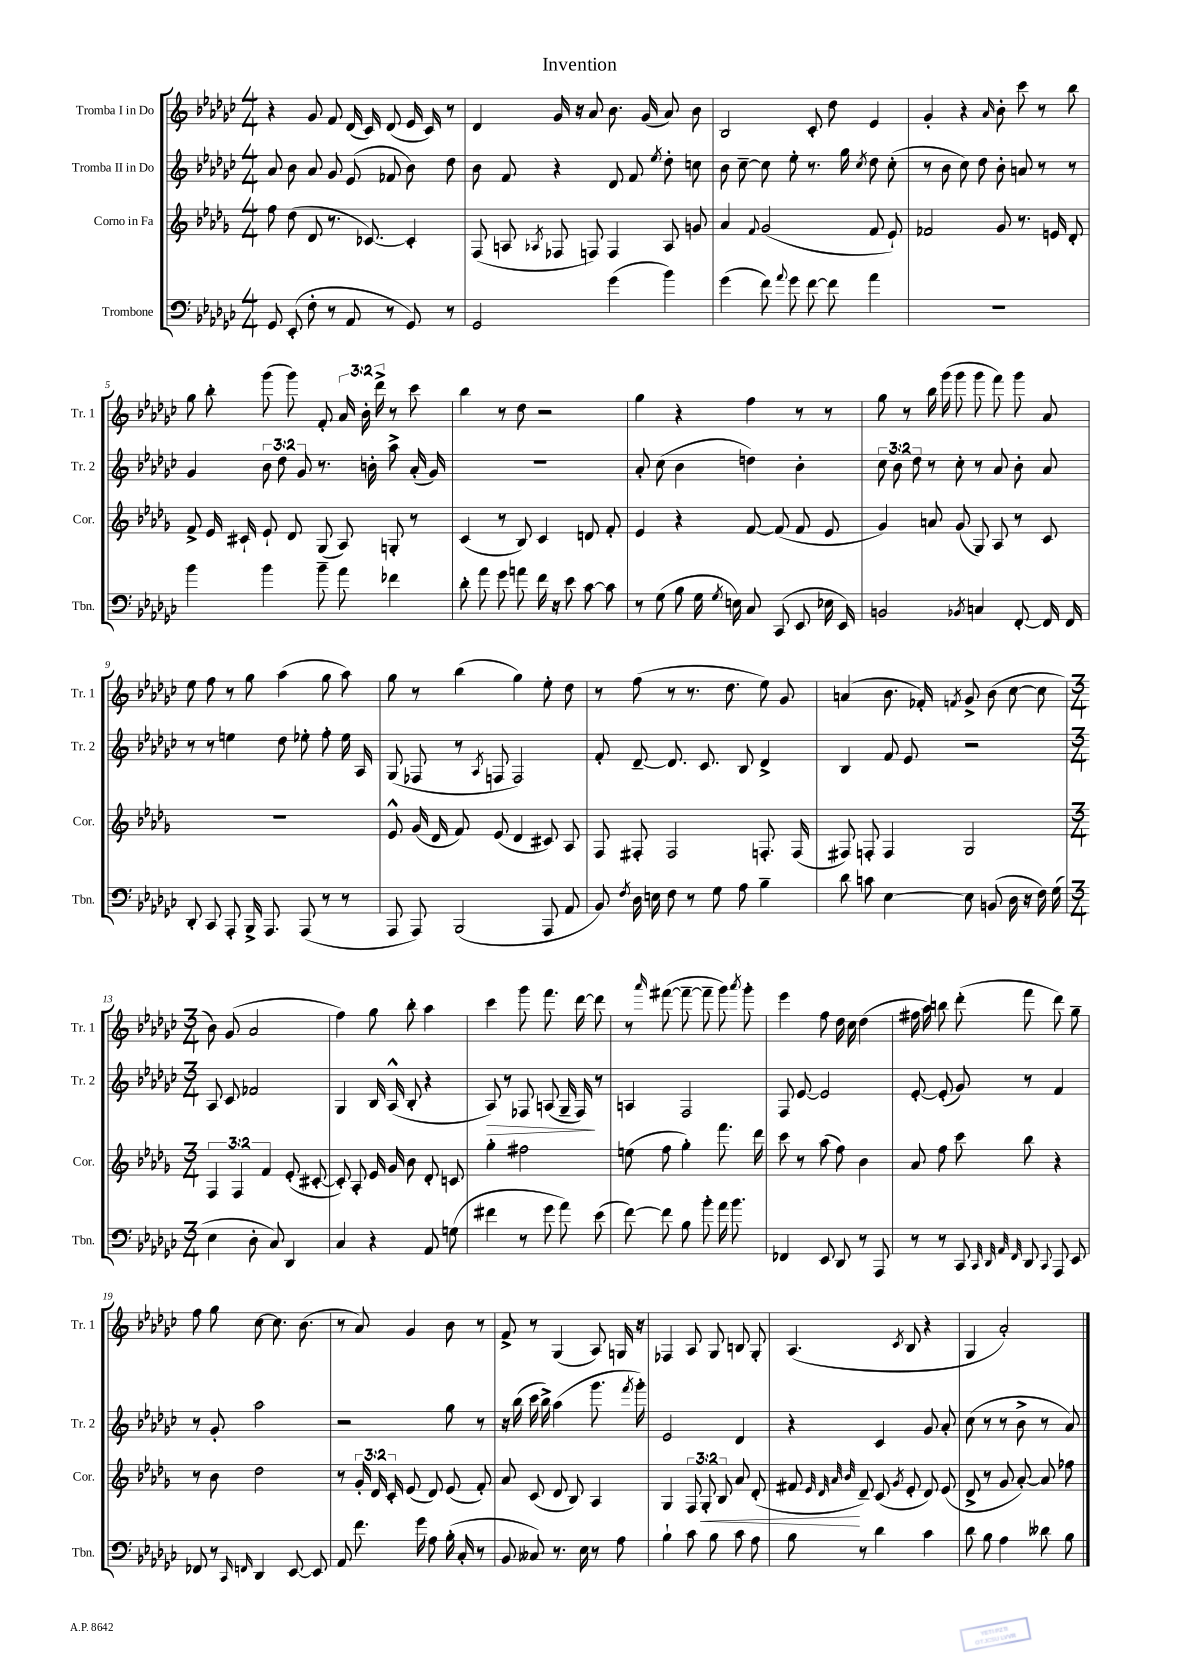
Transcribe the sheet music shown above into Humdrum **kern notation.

**kern	**kern	**kern	**kern
*staff4	*staff3	*staff2	*staff1
*clefF4	*clefG2	*clefG2	*clefG2
*k[b-e-a-d-g-c-]	*k[b-e-a-d-g-]	*k[b-e-a-d-g-c-]	*k[b-e-a-d-g-c-]
*M4/4	*M4/4	*M4/4	*M4/4
8GG-	8ff	8a-	4r
(8EE-'	(8dd-	8b-	.
8F'	8d-	8a-	8g-
8r	8.r	8g-	8f
8AA-	.	(8e-	(16d-
.	[8.c-)	.	16c-)
8r	.	8f-	(8d-
8GG-)	4c-']	8b-)	16e-
.	.	.	16c-)
8r	.	8dd-	8r
=	=	=	=
2GG-	(8F	8b-	4d-
.	8A	8f	.
.	8qA-	.	.
.	8F-	4r	16g-
.	.	.	16r
.	8F)	.	8a-
(4g-	4F	8d-	8.b-
.	.	8f	.
.	.	.	(16g-
.	.	8qee-	.
4b-)	8A-	8dd-'	8a-)
.	8g	8cc	8b-
=	=	=	=
(4g-	4a-	8b-	2B-
.	.	[8cc-~	.
.	8qqf	.	.
8f)	(2g-	8cc-]	.
8qqa-	.	.	.
8g-	.	8ee-'	.
[8f	.	8.r	8c-'
8f]	.	.	8dd-
.	.	16gg-	.
.	.	8qcc-	.
4a-	8f	8dd-	4e-
.	8e-`)	(8cc-'	.
=	=	=	=
1r	2f-	8r	4g-'
.	.	8b-	.
.	.	8cc-)	4r
.	.	8dd-	.
.	.	.	16qqa-
.	8g-	8b-'	8b-'
.	8.r	8a	8ccc-
.	.	8r	8r
.	16e	.	.
.	8d-'	8r	8bb-
=	=	=	=
4b-	8f^	4g-	8gg-
.	16e-	.	8bb-'
.	16c#`	.	.
4b-	8e-`	12b-	(8ggg-
.	.	12dd-	.
.	8d-	.	8ggg-)
.	.	12g-	.
8b-~	(8G-	8.r	8f'
8a-	8A-)	.	24a-
.	.	.	24b-'
.	.	16b'	.
.	.	.	24ddd-^
4f-	8G'	8aa-^	8r
.	8r	(16a-'	8ccc-
.	.	16g-)	.
=	=	=	=
8d-'	(4c	1r	4bb-
8a-	.	.	.
8g-	8r	.	8r
8a	8B-)	.	8dd-
16f	4c	.	2r
16r	.	.	.
8e-	.	.	.
[8c-	8d	.	.
8c-]	8f'	.	.
=	=	=	=
8r	4e-	8a-'	4gg-
(8G-	.	(8cc-	.
8B-	4r	4b-	4r
16G-	.	.	.
8qG-	.	.	.
16E)	.	.	.
8C-	[8f	4dd)	4ff
(8CC-	(8f]	.	.
8EE-	8f	4b-'	8r
16E-	8e-	.	8r
16EE-)	.	.	.
=	=	=	=
2BB	4g-)	12cc-	8gg-
.	.	12b-	.
.	.	.	8r
.	.	12dd-	.
.	8a	8r	16bb-
.	.	.	(16ggg-
.	(8g-	8cc-'	8ggg-
8qBB-	.	.	.
4C	8G-)	8r	8ggg-
.	8A-	8a-	8fff)
[8FF'	8r	8b-'	8ggg-
16FF]	8c	8a-	8a-
16FF	.	.	.
=	=	=	=
8DD-'	1r	8r	8ee-
8CC-	.	8r	8ff
8AAA-'	.	4ee	8r
16BBB-^	.	.	8gg-
8.AAA-	.	.	.
.	.	8dd-	(4aa-
(8AAA-	.	8ee-'	.
8r	.	8ff'	8gg-
8r	.	16ee-	8aa-)
.	.	16A-	.
=	=	=	=
8AAA-	8e-^^	(8G-	8gg-
8AAA-)	(16g-	8F-	8r
.	16d-	.	.
(2BBB-	8f)	8r	(4bb-
.	.	8qA-	.
.	(8e-	8F	.
.	4d-	2F)	4gg-)
8AAA-	8c#)	.	8ee-'
8AA-	8A-	.	8dd-
=	=	=	=
8BB-)	8F	8f'	8r
8qF	.	.	.
16D-	8F#'	[8d-~	(8ff
16E	.	.	.
8F	2F#	8.d-]	8r
8r	.	.	8.r
.	.	8.c-	.
8G-	.	.	.
.	.	.	8.dd-
8A-	.	8B-	.
4B-~	8.F'	4d-^	8ee-)
.	.	.	8g-
.	(16F	.	.
=	=	=	=
8d-	8F#)	4B-	(4a
8c	8F'	.	.
[4E-	4F	8f	8.b-
.	.	8e-	.
.	.	.	16f-')
.	.	.	8qf
8E-]	2G-	2r	8g-^
(8BB	.	.	(8b-
16D-	.	.	[8cc-
16r	.	.	.
16F)	.	.	8cc-]
(16G-	.	.	.
=	=	=	=
*M3/4	*M3/4	*M3/4	*M3/4
4E-	6F	8A-	8b-)
.	.	8c-	(8g-
.	6F	.	.
8D-'	.	2f-	2a-
.	6f	.	.
8C-)	.	.	.
4DD-	(8e-'	.	.
.	[8c#'	.	.
=	=	=	=
4C-	8c#'])	4G-	4ff)
.	8A-'	.	.
4r	16e-	16B-	8gg-
.	16g-	(16A-^^	.
.	8b-	8B-'	8bb-'
8AA-	8d-'	4r	4aa-
(8G	8c	.	.
=	=	=	=
4f#	4gg-'	8A-)	4ccc-
.	.	8r	.
8r	2ff#	8F-	8ggg-
8g-	.	(8A	8.fff
8a-)	.	16G-~	.
.	.	16F-)	[16ddd-
(8e-	.	8r	8ddd-]
=	=	=	=
[8f)	(8ee	4A	8r
.	.	.	16qqaaa-
8f]	8ff	.	([8fff#
8B-	4gg-')	2F	8fff#~_
8b-'	.	.	8fff#~]
16a-	8.fff	.	8ggg-)
8.b-	.	.	.
.	.	.	8qaaa-
.	.	.	8ggg-'
.	16ddd-	.	.
=	=	=	=
4FF-	8ccc	8F	4eee-
.	8r	[8e-	.
8EE-	(8aa-	2e-]	8ff
8DD-	8ff)	.	16dd-
.	.	.	16cc-
8r	4b-	.	(4dd-
8AAA-	.	.	.
=	=	=	=
8r	8a-	[8e-'	16ff#
.	.	.	16aa-)
8r	8ff	(8e-']	8bb
8CC-	8ccc	8g-)	(8ddd-'
32qqCC-	.	.	.
32qqDD-	.	.	.
32qqAA-	.	.	.
32qqFF	.	.	.
8DD-	8bb-	8r	8fff
8qqCC-	.	.	.
8AAA-	4r	4f	8ddd-)
8EE-	.	.	8gg-~
=	=	=	=
8FF-	8r	8r	8ff
8r	8b-	8g-'	8gg-
16qqCC-	.	.	.
16qqFF	.	.	.
4DD-	2dd-	2aa-	[8cc-
.	.	.	8.cc-]
[8EE-	.	.	.
.	.	.	(8.b-
8EE-]	.	.	.
=	=	=	=
8AA-	8r	2r	8r
8.f	24g-'	.	8a-)
.	24d-	.	.
.	24c'	.	.
.	(8e-	.	4g-
16g-	.	.	.
8A-	8d-)	.	.
(16B-'	(8e-	8gg-	8b-
16C-'	.	.	.
8r	8f')	8r	8r
=	=	=	=
8BB-	8a-	16r	8f^
.	.	(16bb-	.
8C--)	(8c	16ccc-	8r
.	.	16bb-^)	.
8.r	8d-	(4aa-	(4G-
.	8B-)	.	.
16E-	.	.	.
8r	4A-	8.ggg-	8A-)
8A-	.	.	16G
.	.	8qfff	.
.	.	16ggg-')	16r
=	=	=	=
4B-`	4G-	2e-	4F-
8c-	12F	.	8A-
.	12G-'	.	.
8B-	.	.	8G-
.	12B-	.	.
8c-	8a-	4d-	8B
8A-	(8d-'	.	8G-'
=	=	=	=
8B-	8f#	4r	(4.A-
.	32qqe-	.	.
.	32qqd-	.	.
.	32qqa-	.	.
.	32qqb-	.	.
8r	8d-~)	.	.
4d-	(8c	4c-	.
.	8qg-	.	8qc-
.	8e-'	.	8B-
4c-	8d-)	8g-	4r
.	(8e-	8a-'	.
=	=	=	=
8d-	8d-^	(8cc-	4G-
8B-	8r	8r	.
4A-	8g-	8r	2a-')
.	[8a-')	8b-^	.
8d--	8a-]	8r	.
8B-	8ff-	8a-)	.
==	==	==	==
*-	*-	*-	*-
